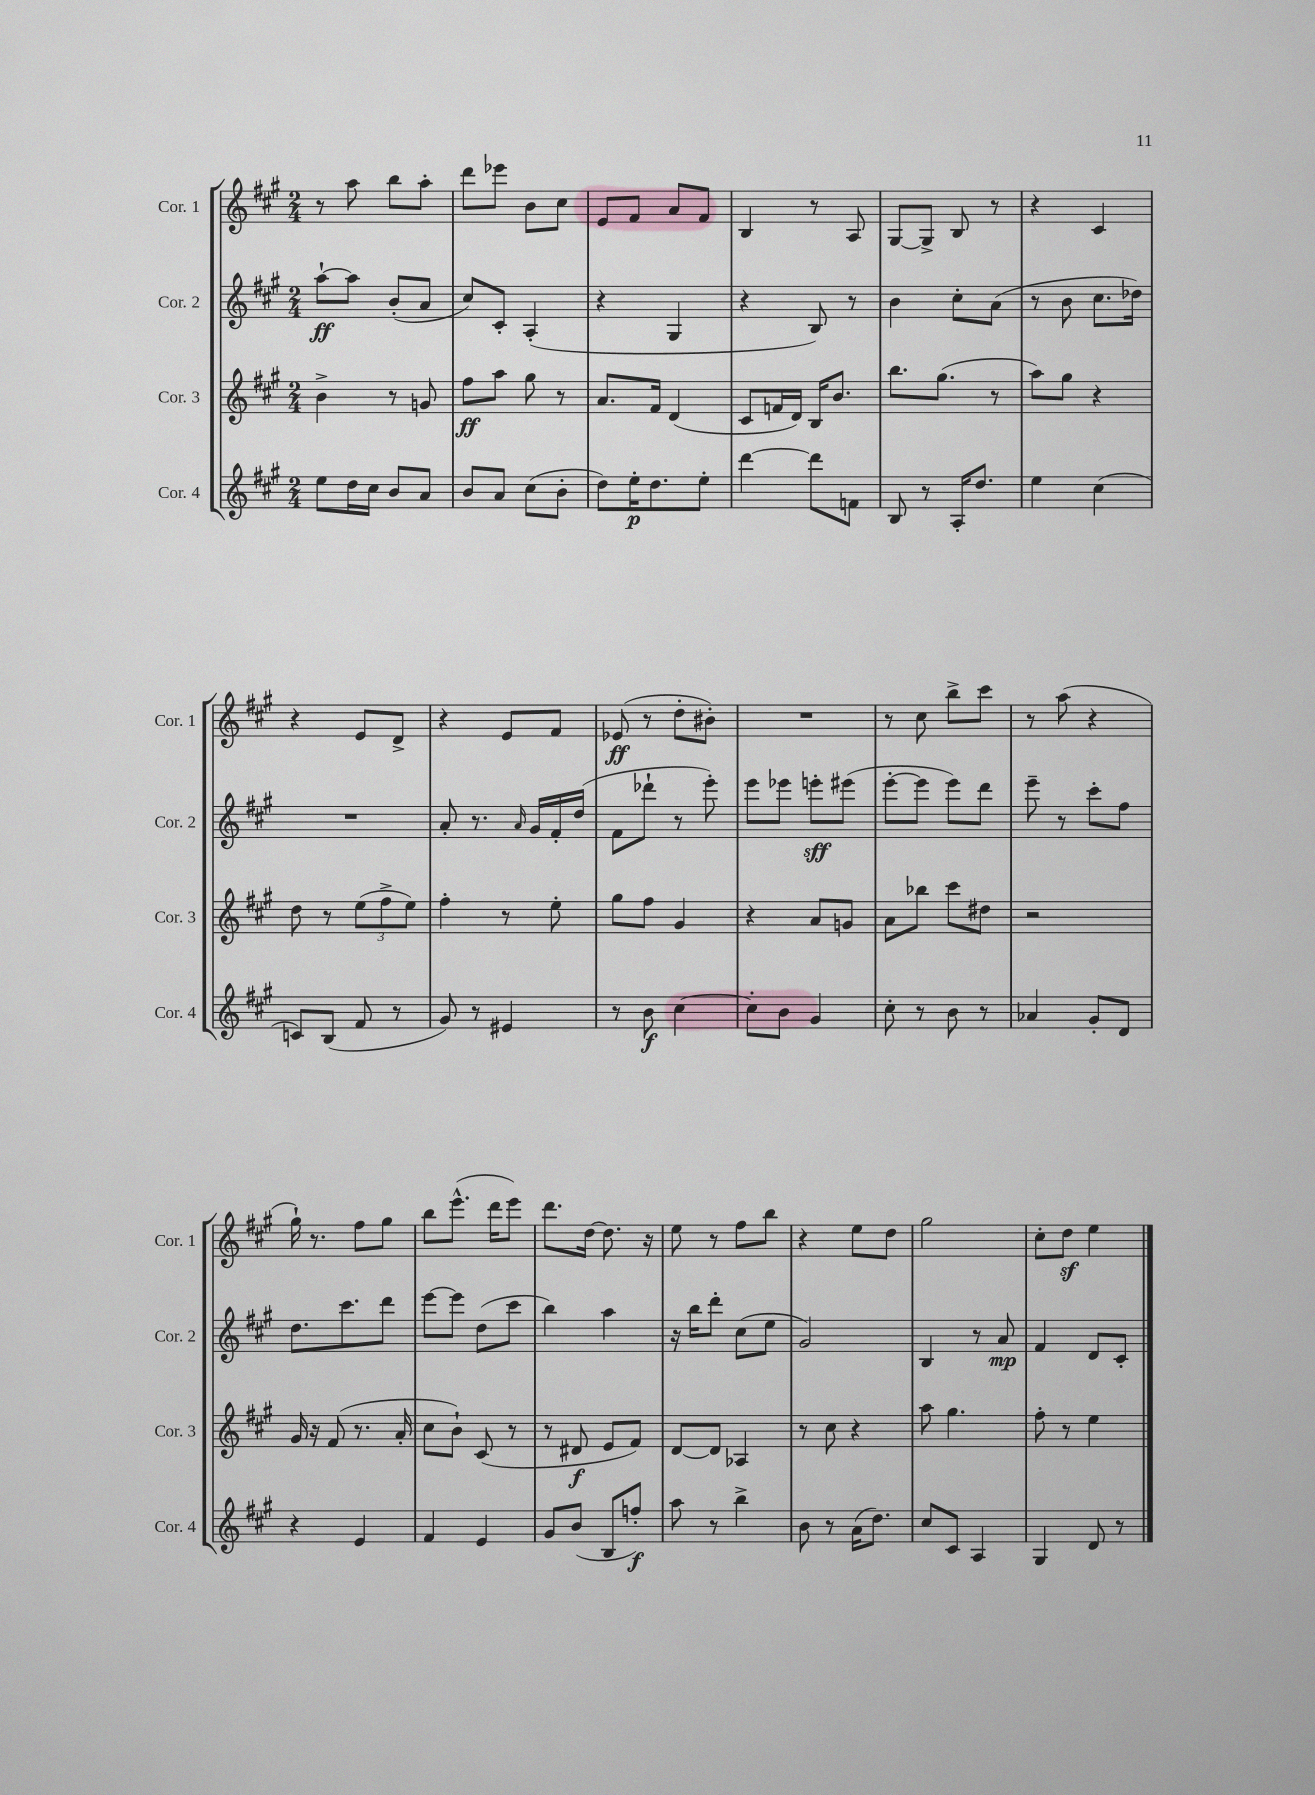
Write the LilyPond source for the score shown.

<<
\new StaffGroup <<
\new Staff = "s0" \with { instrumentName = "Cor. 1" shortInstrumentName = "Cor. 1" } {
    \clef treble \key a \major \numericTimeSignature \time 2/4
    r8 a''8 b''8 a''8-. |
    d'''8 ees'''8 b'8 cis''8 |
    e'8 fis'8 a'8 fis'8 |
    b4 r8 a8 |
    gis8~ gis8-> b8 r8 |
    r4 cis'4 |
    r4 e'8 d'8-> |
    r4 e'8 fis'8 |
    ees'8\ff( r8 d''8-. bis'8-.) |
    R2 |
    r8 cis''8 b''8-> cis'''8 |
    r8 a''8( r4 |
    gis''16-!) r8. fis''8 gis''8 |
    b''8 e'''8.-^( d'''16 e'''8) |
    d'''8. d''16~ d''8. r16 |
    e''8 r8 fis''8 b''8 |
    r4 e''8 d''8 |
    gis''2 |
    cis''8-. d''8\sf e''4 \bar "|." |
}
\new Staff = "s1" \with { instrumentName = "Cor. 2" shortInstrumentName = "Cor. 2" } {
    \clef treble \key a \major \numericTimeSignature \time 2/4
    a''8~-!\ff a''8 b'8-.( a'8 |
    cis''8) cis'8-. a4-.( |
    r4 gis4 |
    r4 b8) r8 |
    b'4 cis''8-. a'8( |
    r8 b'8 cis''8. des''16) |
    R2 |
    a'8-. r8. \grace { a'16 } gis'16 fis'16-. d''16( |
    fis'8 des'''8-! r8 e'''8-.) |
    e'''8 ees'''8 e'''8-.\sff eis'''8( |
    e'''8~-. e'''8 e'''8) d'''8 |
    e'''8-- r8 cis'''8-. fis''8 |
    d''8. cis'''8. d'''8 |
    e'''8~ e'''8 d''8( cis'''8 |
    b''4) a''4 |
    r16 b''16 d'''8-. cis''8( e''8 |
    gis'2) |
    b4 r8 a'8\mp |
    fis'4 d'8 cis'8-. \bar "|." |
}
\new Staff = "s2" \with { instrumentName = "Cor. 3" shortInstrumentName = "Cor. 3" } {
    \clef treble \key a \major \numericTimeSignature \time 2/4
    b'4-> r8 g'8 |
    fis''8\ff a''8 gis''8 r8 |
    a'8. fis'16 d'4( |
    cis'8 f'16 d'16) b16 b'8. |
    b''8. gis''8.( r8 |
    a''8) gis''8 r4 |
    d''8 r8 \tuplet 3/2 { e''8( fis''8-> e''8) } |
    fis''4-. r8 e''8-. |
    gis''8 fis''8 gis'4 |
    r4 a'8 g'8 |
    a'8 bes''8 cis'''8 dis''8 |
    r2 |
    gis'16 r16 fis'8( r8. a'16-. |
    cis''8 b'8-!) cis'8( r8 |
    r8 dis'8\f e'8 fis'8) |
    d'8~ d'8 aes4 |
    r8 cis''8 r4 |
    a''8 gis''4. |
    fis''8-. r8 e''4 \bar "|." |
}
\new Staff = "s3" \with { instrumentName = "Cor. 4" shortInstrumentName = "Cor. 4" } {
    \clef treble \key a \major \numericTimeSignature \time 2/4
    e''8 d''16 cis''16 b'8 a'8 |
    b'8 a'8 cis''8( b'8-. |
    d''8) e''16-.\p d''8. e''8-. |
    d'''4~ d'''8 f'8 |
    b8 r8 a16-. d''8. |
    e''4 cis''4( |
    c'8) b8( fis'8 r8 |
    gis'8) r8 eis'4 |
    r8 b'8\f cis''4~ |
    cis''8-. b'8 gis'4 |
    cis''8-. r8 b'8 r8 |
    aes'4 gis'8-. d'8 |
    r4 e'4 |
    fis'4 e'4 |
    gis'8 b'8( b8 f''8-.\f) |
    a''8 r8 b''4-> |
    b'8 r8 a'16( d''8.) |
    cis''8 cis'8 a4 |
    gis4 d'8 r8 \bar "|." |
}
>>
>>
\layout { \context { \Score \remove "Bar_number_engraver" } }
